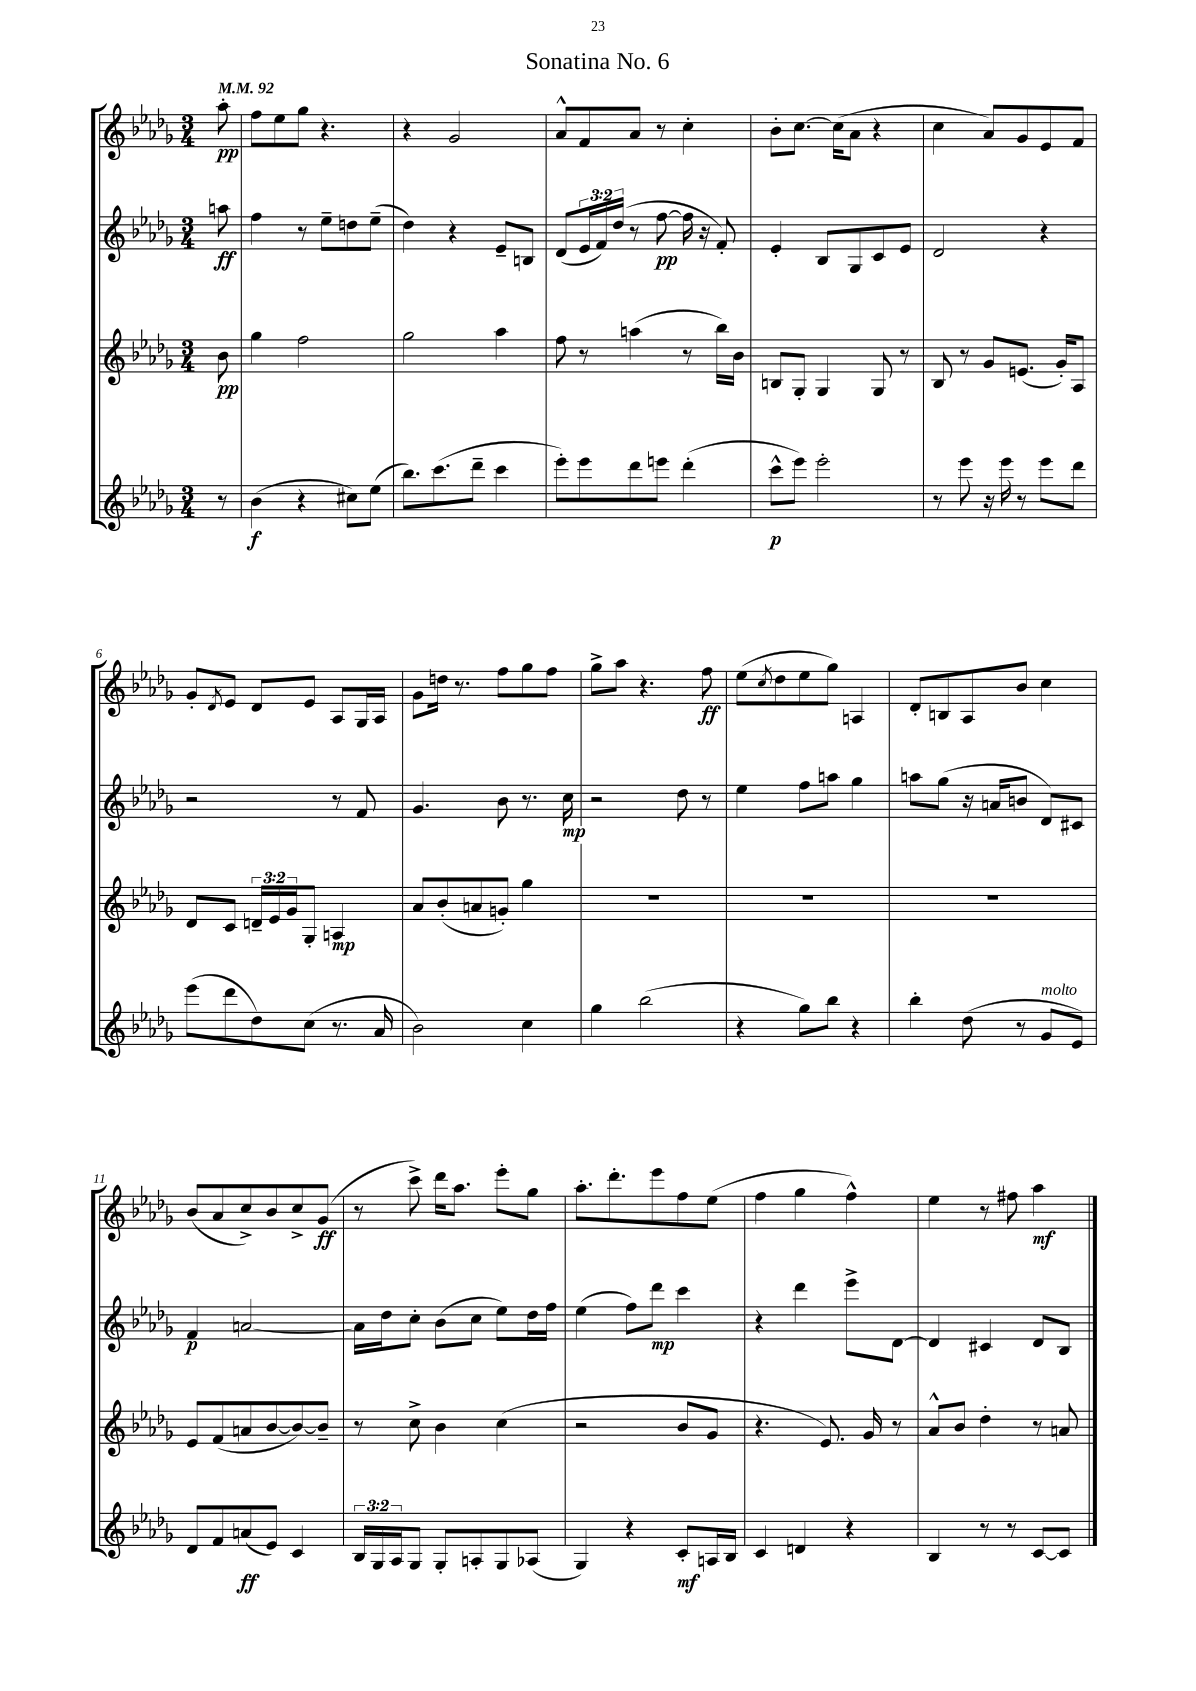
\header { title = "Sonatina No. 6" }
<<
\new StaffGroup <<
\new Staff = "s0" {
    \clef treble \key des \major \numericTimeSignature \time 3/4 \partial 8 \tempo 4 = 92
    aes''8-.\pp |
    f''8 ees''8 ges''8 r4. |
    r4 ges'2 |
    aes'8-^ f'8 aes'8 r8 c''4-. |
    bes'8-. c''8.~ c''16( aes'8 r4 |
    c''4 aes'8) ges'8 ees'8 f'8 |
    ges'8-. \acciaccatura { des'8 } ees'8 des'8 ees'8 aes8 ges16 aes16 |
    ges'8 d''16 r8. f''8 ges''8 f''8 |
    ges''8-> aes''8 r4. f''8\ff |
    ees''8( \acciaccatura { c''8 } des''8 ees''8 ges''8) a4 |
    des'8-. b8 aes8 bes'8 c''4 |
    bes'8( aes'8 c''8->) bes'8 c''8-> ges'8\ff( |
    r8 c'''8->) des'''16 aes''8. ees'''8-. ges''8 |
    aes''8.-. des'''8.-. ees'''8 f''8 ees''8( |
    f''4 ges''4 f''4-^) |
    ees''4 r8 fis''8 aes''4\mf \bar "|." |
}
\new Staff = "s1" {
    \clef treble \key des \major \numericTimeSignature \time 3/4 \override Staff.TupletNumber.text = #tuplet-number::calc-fraction-text \partial 8
    a''8\ff |
    f''4 r8 ees''8-- d''8 ees''8--( |
    des''4) r4 ees'8-- b8 |
    des'8( \tuplet 3/2 { ees'16 f'16) des''16( } r8 f''8~\pp f''16 r16 f'8-.) |
    ees'4-. bes8 ges8 c'8 ees'8 |
    des'2 r4 |
    r2 r8 f'8 |
    ges'4. bes'8 r8. c''16\mp |
    r2 des''8 r8 |
    ees''4 f''8 a''8 ges''4 |
    a''8 ges''8( r16 a'16 b'8 des'8) cis'8 |
    f'4\p a'2~ |
    a'16 des''16 c''8-. bes'8( c''8 ees''8) des''16 f''16 |
    ees''4( f''8) des'''8\mp c'''4 |
    r4 des'''4 ees'''8-> des'8~ |
    des'4 cis'4 des'8 bes8 \bar "|." |
}
\new Staff = "s2" {
    \clef treble \key des \major \numericTimeSignature \time 3/4 \override Staff.TupletNumber.text = #tuplet-number::calc-fraction-text \partial 8
    bes'8\pp |
    ges''4 f''2 |
    ges''2 aes''4 |
    f''8 r8 a''4( r8 bes''16) bes'16 |
    b8 ges8-. ges4 ges8 r8 |
    bes8 r8 ges'8 e'8.( ges'16-.) aes8 |
    des'8 c'8 \tuplet 3/2 { d'16-- ees'16 ges'16 } ges8-. a4\mp |
    aes'8 bes'8-.( a'8 g'8-.) ges''4 |
    R2. |
    R2. |
    R2. |
    ees'8 f'8( a'8 bes'8~ bes'8~) bes'8-- |
    r8 c''8-> bes'4 c''4( |
    r2 bes'8 ges'8 |
    r4. ees'8.) ges'16 r8 |
    aes'8-^ bes'8 des''4-. r8 a'8 \bar "|." |
}
\new Staff = "s3" {
    \clef treble \key des \major \numericTimeSignature \time 3/4 \override Staff.TupletNumber.text = #tuplet-number::calc-fraction-text \partial 8
    r8 |
    bes'4\f( r4 cis''8) ees''8( |
    bes''8.) c'''8.( des'''8-- c'''4 |
    ees'''8-.) ees'''8 des'''8 e'''8 des'''4-.( |
    c'''8-^\p ees'''8) ees'''2-. |
    r8 ees'''8 r16 ees'''16 r8 ees'''8 des'''8 |
    ees'''8( des'''8 des''8) c''8( r8. aes'16 |
    bes'2) c''4 |
    ges''4 bes''2( |
    r4 ges''8) bes''8 r4 |
    bes''4-. des''8( r8 ges'8^\markup { \italic "molto" } ees'8) |
    des'8 f'8 a'8\ff( ees'8) c'4 |
    \tuplet 3/2 { bes16 ges16 aes16 } ges8 ges8-. a8-. ges8 aes8( |
    ges4) r4 c'8-.\mf a16 bes16 |
    c'4 d'4 r4 |
    bes4 r8 r8 c'8~ c'8 \bar "|." |
}
>>
>>
